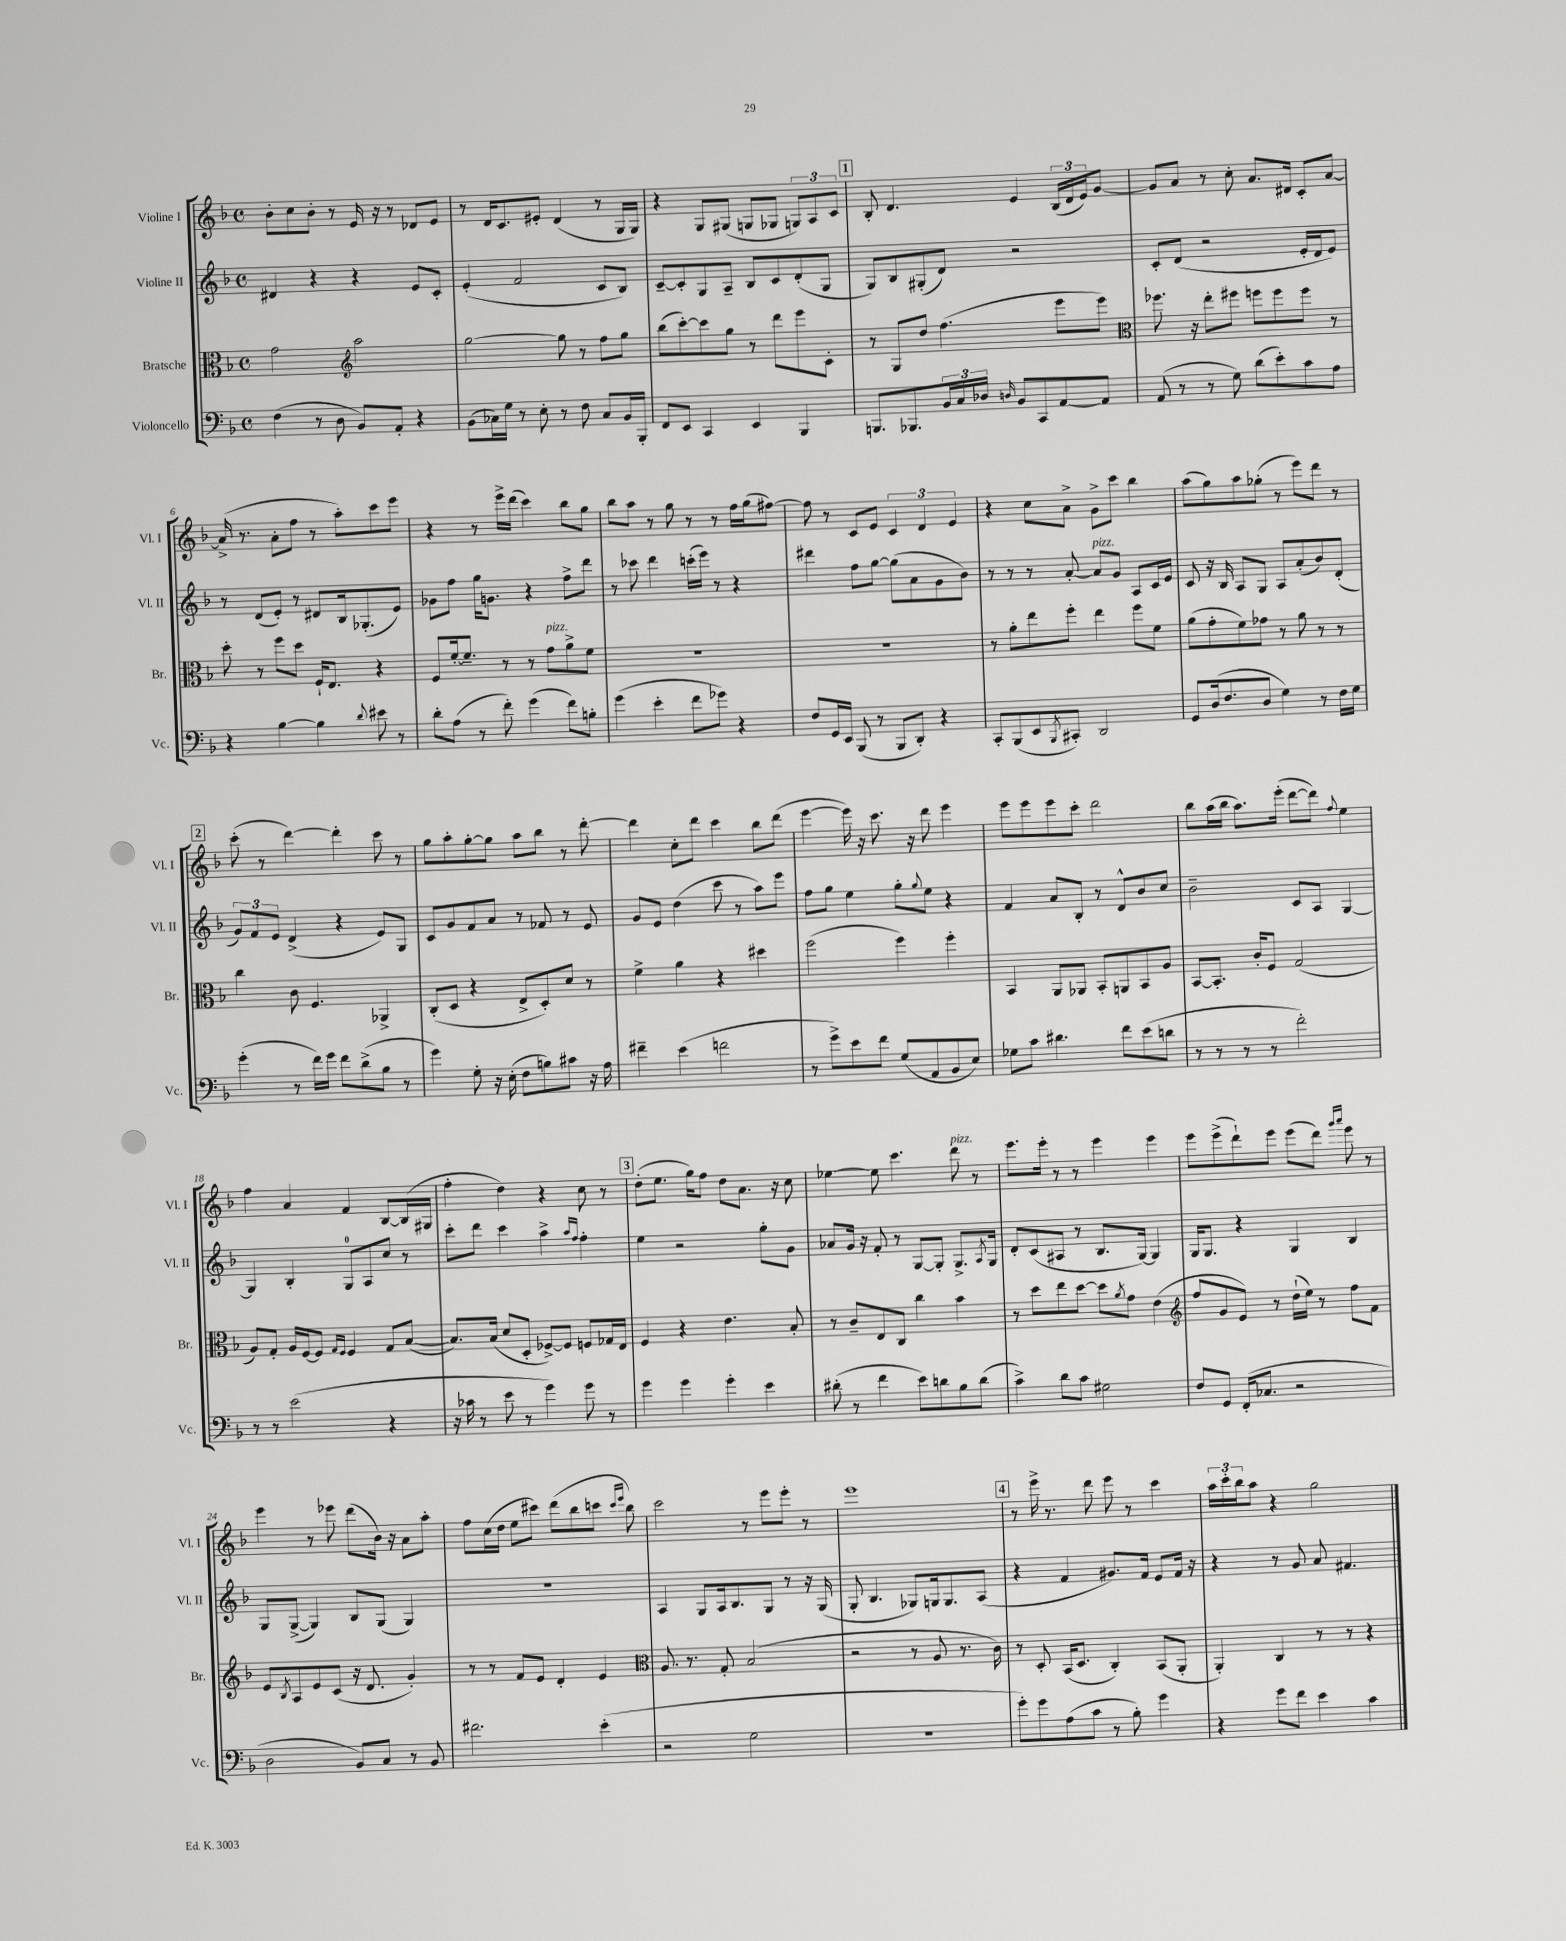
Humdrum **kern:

**kern	**kern	**kern	**kern
*part4	*part3	*part2	*part1
*staff4	*staff3	*staff2	*staff1
*I"Violoncello	*I"Bratsche	*I"Violine II	*I"Violine I
*I'Vc.	*I'Br.	*I'Vl. II	*I'Vl. I
*clefF4	*clefC3	*clefG2	*clefG2
*k[b-]	*k[b-]	*k[b-]	*k[b-]
*M4/4	*M4/4	*M4/4	*M4/4
*met(c)	*met(c)	*met(c)	*met(c)
=1	=1	=1	=1
(4F\	2g\	4d#X/	8b-'\L
.	.	.	8cc\
8r	.	4r	8b-'\J
8D\	.	.	8r
*	*clefG2	*	*
8BB-/L)	2aa\	4r	16e/
.	.	.	16r
8AA'/J	.	.	8r
4r	.	8e/L	8d-X/L
.	.	8c'/J	8e/J
=2	=2	=2	=2
(8BB-\L	[2gg\	(4e'/	8r
16C-X\L)	.	.	16d/KL
16G\JJ	.	.	8.c/
8r	.	2f/	.
8E'\	.	.	8e#X'/J
8r	8gg\]	.	(4d/
8F\	8r	.	.
8C-/L	8ff\L	8c/L	8r
16BB-/L	8gg\J	8B-/J)	16G/LL
16BBB-'/JJ	.	.	16G/JJ)
=3	=3	=3	=3
8FF/L	(8bb-\L	[8c~/L	4r
8EE/J	[8ccc'\)	8c'/]	.
4CC/	8ccc\]	8G/	8G/L
.	8gg\J	8A~/J	(8G#X/J
4EE/	8r	8B-/L	8Gn/L
.	8ddd\L	8c/	8G-X/J
4BBB-/	8eee\	(8d'/	12Gn/L)
.	.	.	12A/
.	8c'\J	8G/J	.
.	.	.	12c/J
!!LO:REH:place=s1:t=1
=4	=4	=4	=4
8.BBBn/L	8r	8G/L)	8B-'/
.	8G/L	8B-/	4.d/
8.BBB-X/	.	.	.
.	8dd/J	(8G#X'/	.
24BB-/L	(4.ff\	8d/J)	.
24C/	.	.	.
24D-X/JJ	.	.	.
16qqDn/	.	.	.
8BB-/L	.	2r	4e/
8CC/	.	.	.
[8AA/	8eee\L	.	(24B-/LL
.	.	.	24d/
.	.	.	24e/J)
8AA/J]	8eee\J)	.	[8g/J
=5	=5	=5	=5
*	*clefC3	*	*
(8AA/	8.ff-X\	8c'/L	8g/L]
8r	.	(8d/J	8a/J
.	16r	.	.
8r	8ee'\L	2r	8r
8G\)	8ff#X\J	.	8cc'\
(8d\L	8ffn\L	.	8.a/L
8e'\)	8ff\	.	.
.	.	.	16d#X/Jk
8c\	8ff\J	16e'/LL	8c'/L
.	.	16d/J	.
8A\J	8r	8e/J)	[8a/J
!!LO:LB:g=z
=6	=6	=6	=6
4r	8dd'\	8r	(16a^/]
.	.	.	8.r
.	8r	(8d/L	.
[4B-\	8ff\L	8e'/J)	8a'\L
.	8dd\J	8r	8ff\J
4B-\]	16F`/KL	8d#X/L	8r
.	8.E/J	.	.
.	.	16B-/k	8aa'\L)
.	.	(8.G-X'/	.
8qqd/	.	.	.
8e#X\	4r	.	8ccc\
8r	.	8e/J)	8eee\J
=7	=7	=7	=7
8d'\L	8F/L	8g-X\L	4r
(8A\J	[16f'/k	8ff\J	.
.	8.f~/J]	.	.
8r	.	16gg\KL	8r
.	.	8.gn\J	.
8f'\)	8r	.	16eee^\LL
.	.	.	(16ddd\JJ
(4g\	8r	4r	4ccc\)
!	!LO:TX:a:i:t=pizz.	!	!
.	8g\L	.	.
8f\L)	8a^\	8ff^\L	8bb-\L
8Bn'\J	8f\J	8ddd\J	8gg\J
=8	=8	=8	=8
(4g\	1r	8r	8bb-\L
.	.	8ccc-X\	8aa\J
4e'\	.	4ddd\	8r
.	.	.	8gg\
8f\L	.	(16cccn'\LL	8r
.	.	16eee\JJ)	.
8g-X\J)	.	8r	8r
4r	.	4r	16ff\LL
.	.	.	(16gg\J
.	.	.	[8ff#X\J)
=9	=9	=9	=9
8F/L	1r	4ddd#X\	8ff#\]
16GG/L	.	.	8r
16EE/JJ	.	.	.
(8BBB-/	.	8ff\L	8c/L
8r	.	[8gg\J	8e/J
8BBB-/L	.	(8gg\L]	6c/
8DD'/J)	.	8a\	.
.	.	.	6d/
4r	.	8g\	.
.	.	.	6e/
.	.	8b-\J)	.
=10	=10	=10	=10
8CC'/L	8r	8r	4r
(8BBB-/	8a'\L	8r	.
8EE/	8ee\	8r	8cc\L
8qBBB-/	.	.	.
8CC#X'/J)	8ff'\J	[8a'/	8a^\J
!	!	!LO:TX:a:i:t=pizz.	!
2DD/	4ee\	8a/L]	8g^\L
.	.	8g/J	8ccc\J
.	8ff\L	8A/L	4bb-\
.	8f\J	16c/L	.
.	.	16e/JJ	.
=11	=11	=11	=11
8GG/L	(8a\L	8c/	(8aa\L
(16D/k	8g'\	16r	8gg\)
8.F/	.	16B-/	.
.	8f\)	8A/L	8aa\
8D/J	8g-X\J	8G/J	(8gg-X'\J
4G\)	8r	8A/L	8r
.	8a\	(8a'/	8eee\L)
8r	8r	8b-/)	8ddd\J
16F\LL	8r	(8d'/J	8r
16G\JJ	.	.	.
!!LO:LB:g=z
!!LO:REH:place=s1:t=2
=12	=12	=12	=12
(4g'\	4cc\	12g/L)	(8ccc'\
.	.	12f/	.
.	.	.	8r
.	.	12e/J	.
8r	8c\	(4d^/	[4ddd\)
16f\LL)	4.F/	.	.
16g\JJ	.	.	.
8f\L	.	4r	4ddd'\]
(8d^\	.	.	.
8B-\J	4AA-X^/	8e/L)	8ccc\
8r	.	8G/J	8r
=13	=13	=13	=13
4g\)	(8C'/L	8c/L	8gg\L
.	8D/J	8g/	8aa'\
8G'\	4r	8f/	[8gg'\
16r	.	8a/J	8gg\J]
(16E'\	.	.	.
8F\L	8E^/L	8r	8aa\L
8Bn\)	8D'/)	8f-X/	8bb-\J
8c#X\J	8d/J	8r	8r
16r	8r	8e/	[8ddd'\
16A\	.	.	.
=14	=14	=14	=14
4f#X~\	4f^\	8g/L	4ddd\]
.	.	8e/J	.
(4e\	4a\	(4dd\	8cc'\L
.	.	.	8ddd\J
2fn\	4r	8ccc\	4ccc\
.	.	8r	.
.	4dd#X\	8aa\L)	8bb-\L
.	.	8eee\J	(8ddd\J
=15	=15	=15	=15
8r	(2ff\	8ff\L	[4eee\
8g^\L)	.	8gg\J	.
8e\	.	4ee\	16eee\])
.	.	.	16r
8f\J	.	.	8.ccc\
(8G/L	4ff\)	8gg'\L	.
.	.	.	16r
.	.	8qqgg/	.
8AA/	.	8ee\J	8ddd\
8BB-/	4ff'\	4r	4eee\
8E/J)	.	.	.
=16	=16	=16	=16
8G-X\L	4BB-/	4f/	8eee\L
8c\J	.	.	8eee\
4.d#X\	8AA/L	8a/L	8eee\
.	8AA-X/J	8B-'/J	8ccc'\J
.	8BB-'/L	8r	2ddd\
8f\L	8AAn/	8d^^/L	.
(8e\	8BB-/	8b-/	.
8dn\J	8A/J	8cc/J	.
=17	=17	=17	=17
8r	[8BB-/L	2b-~\	8bb-\L
8r	8.BB-'/J]	.	(16aa\L
.	.	.	16bb-\JJ
8r	.	.	8.aa\L)
.	16c'/KL	.	.
8r	8F/J	.	.
.	.	.	(16eee'\Jk
2f'\)	(2G/	8c/L	[8ddd\L
.	.	8A/J	8ddd\J])
.	.	.	8qqff/
.	.	[4G/	4ee\
!!LO:LB:g=z
=18	=18	=18	=18
8r	8A/L)	4G/]	4ff\
8r	8G'/J	.	.
(2e\	16A/LL	4B-'/	4a/
.	[16F/J	.	.
.	8F/J]	.	.
.	16qqG/LL	.	.
.	16qqF/JJ	.	.
.	4F/	8G/L	4f/
.	.	8A/	.
4r	8G/L	8cc/J	[8B-/L
.	([8B-/J	8r	(16B-/L]
.	.	.	16G#X/JJ
=19	=19	=19	=19
16r	8.B-/L])	8ccc'\L	4ff'\
16c-X\	.	.	.
8r	.	8ddd\J	.
.	(16B-/Jk	.	.
8e\	8d/L	4ccc\	4dd\)
8r	8D'/J	.	.
4g\)	[8F-X^/L)	4aa^\	4r
.	8F-/J]	.	.
.	.	16qqaa/LL	.
.	.	16qqff/JJ	.
8g\	8Fn/L	4ff'\	8cc\
8r	16G-X/L	.	8r
.	16E/JJ	.	.
!!LO:REH:place=s1:t=3
=20	=20	=20	=20
4g\	4F/	4ee\	(8dd'\L
.	.	.	8.ee\J
4g\	4r	2r	.
.	.	.	16gg\KL)
.	.	.	8ff\J
4g'\	4.e\	.	8dd\L
.	.	.	8.a\J
4e\	.	8gg'\L	.
.	.	.	16r
.	8B-'/	8g\J	8cc\
=21	=21	=21	=21
(8d#X'\	8r	8a-X/L	[4ee-X\
8r	8c~/L	16g/Jk	.
.	.	16r	.
4f\	8E/	8f'/	8ee-\]
.	8C/J	8r	4.ccc\
8e\L)	4cc\	[8G/L	.
8dn\	.	8G'/J]	.
!	!	!	!LO:TX:a:i:t=pizz.
8B-\	4b-\	8.G^/L	8ddd\
(8d\J	.	.	8r
.	.	8qA/	.
.	.	16G/Jk	.
=22	=22	=22	=22
4c^\)	8r	8d'/L	8.eee\L
.	8dd\L	(8c/	.
.	.	.	16eee'\Jk
8d\L	8ee\	8A#X/J	8r
8c\J	[8dd\J	8r	8r
2G#X\	8dd\L]	8.B-/L	4eee\
.	8qa/	.	.
.	8g\J	.	.
.	.	[16G/Jk)	.
.	(4e\	4G/]	4eee\
=23	=23	=23	=23
*	*clefG2	*	*
8F/L	8ff/L	16G/KL	8eee\L
.	.	8.G/J	.
8GG/J	8g/	.	(8eee^\
(16FF'/KL	8e/J)	4r	8ddd`\)
8.C-X/J	.	.	.
.	8r	.	8eee\J
2r	(16dd`\LL	4G/	(8eee\L
.	16ee\JJ)	.	.
.	8r	.	8ddd\J)
.	.	.	16qqggg/LL
.	.	.	16qqaaa/JJ
.	8ff\L	4B-/	8eee\
.	8f\J	.	8r
!!LO:LB:g=z
=24	=24	=24	=24
2D\	8e/L	8G/L	4eee\
.	8qB-/	.	.
.	8A/	([8G^/J	.
.	8e/	4G/])	8r
.	(8c/J	.	8eee-X\
8BB-/L)	16r	8B-/L	(8ddd\L
.	8.d/	.	.
8C/J	.	(8G/J	16b-\Jk)
.	.	.	16r
8r	4g'/)	4G/)	8a\L
8BB-/	.	.	8aa'\J
=25	=25	=25	=25
2.f#X\	8r	1r	8ff\L
.	8r	.	(16cc\L
.	.	.	16dd\JJ
.	8f/L	.	8ee\L
.	8e/J	.	8ccc#X\J)
.	4d'/	.	(8ddd\L
.	.	.	8bb-\
(4e'\	4e/	.	8cccn\J
.	.	.	16qqccc/LL
.	.	.	16qqeee/JJ
.	.	.	8bb-\)
=26	=26	=26	=26
*	*clefC3	*	*
2r	8.A/	4A/	2ccc\
.	8.r	.	.
.	.	8G/L	.
.	8G'/	16A/k	.
.	.	8.B-/	.
2G\	(2B-/	.	8r
.	.	8G/J	8eee\L
.	.	8r	8eee'\J
.	.	16r	8r
.	.	(16G/	.
=27	=27	=27	=27
1r	2r	8G'/	1eee
.	.	4.B-/	.
.	8r	8G-X/L)	.
.	8A/	16Gn/k	.
.	.	8.G/	.
.	8.r	.	.
.	.	(8A/J	.
.	16c\)	.	.
!!LO:REH:place=s1:t=4
=28	=28	=28	=28
8g'\L)	8r	4r	8r
8g\	8D'/	.	16eee^\
.	.	.	8.r
(8A\	(16BB-/KL	4f/	.
.	8.D/J	.	.
8c\J	.	.	8ddd\
8r	4C'/)	8.g#X/L)	8eee\
8B-'\)	.	.	8r
.	.	16f/Jk	.
4g\	(8BB-/L	8e/L	4ccc\
.	8AA'/J	16f/Jk	.
.	.	16r	.
=29	=29	=29	=29
4r	4AA'/)	4r	24aa\LL
.	.	.	24ccc'\
.	.	.	24bb-\J
.	.	.	8aa\J
8g\L	4C/	8r	4r
8f\J	.	8g/	.
4e\	8r	8a/	2gg\
.	8r	4.f#X/	.
4c\	4r	.	.
==	==	==	==
*-	*-	*-	*-
